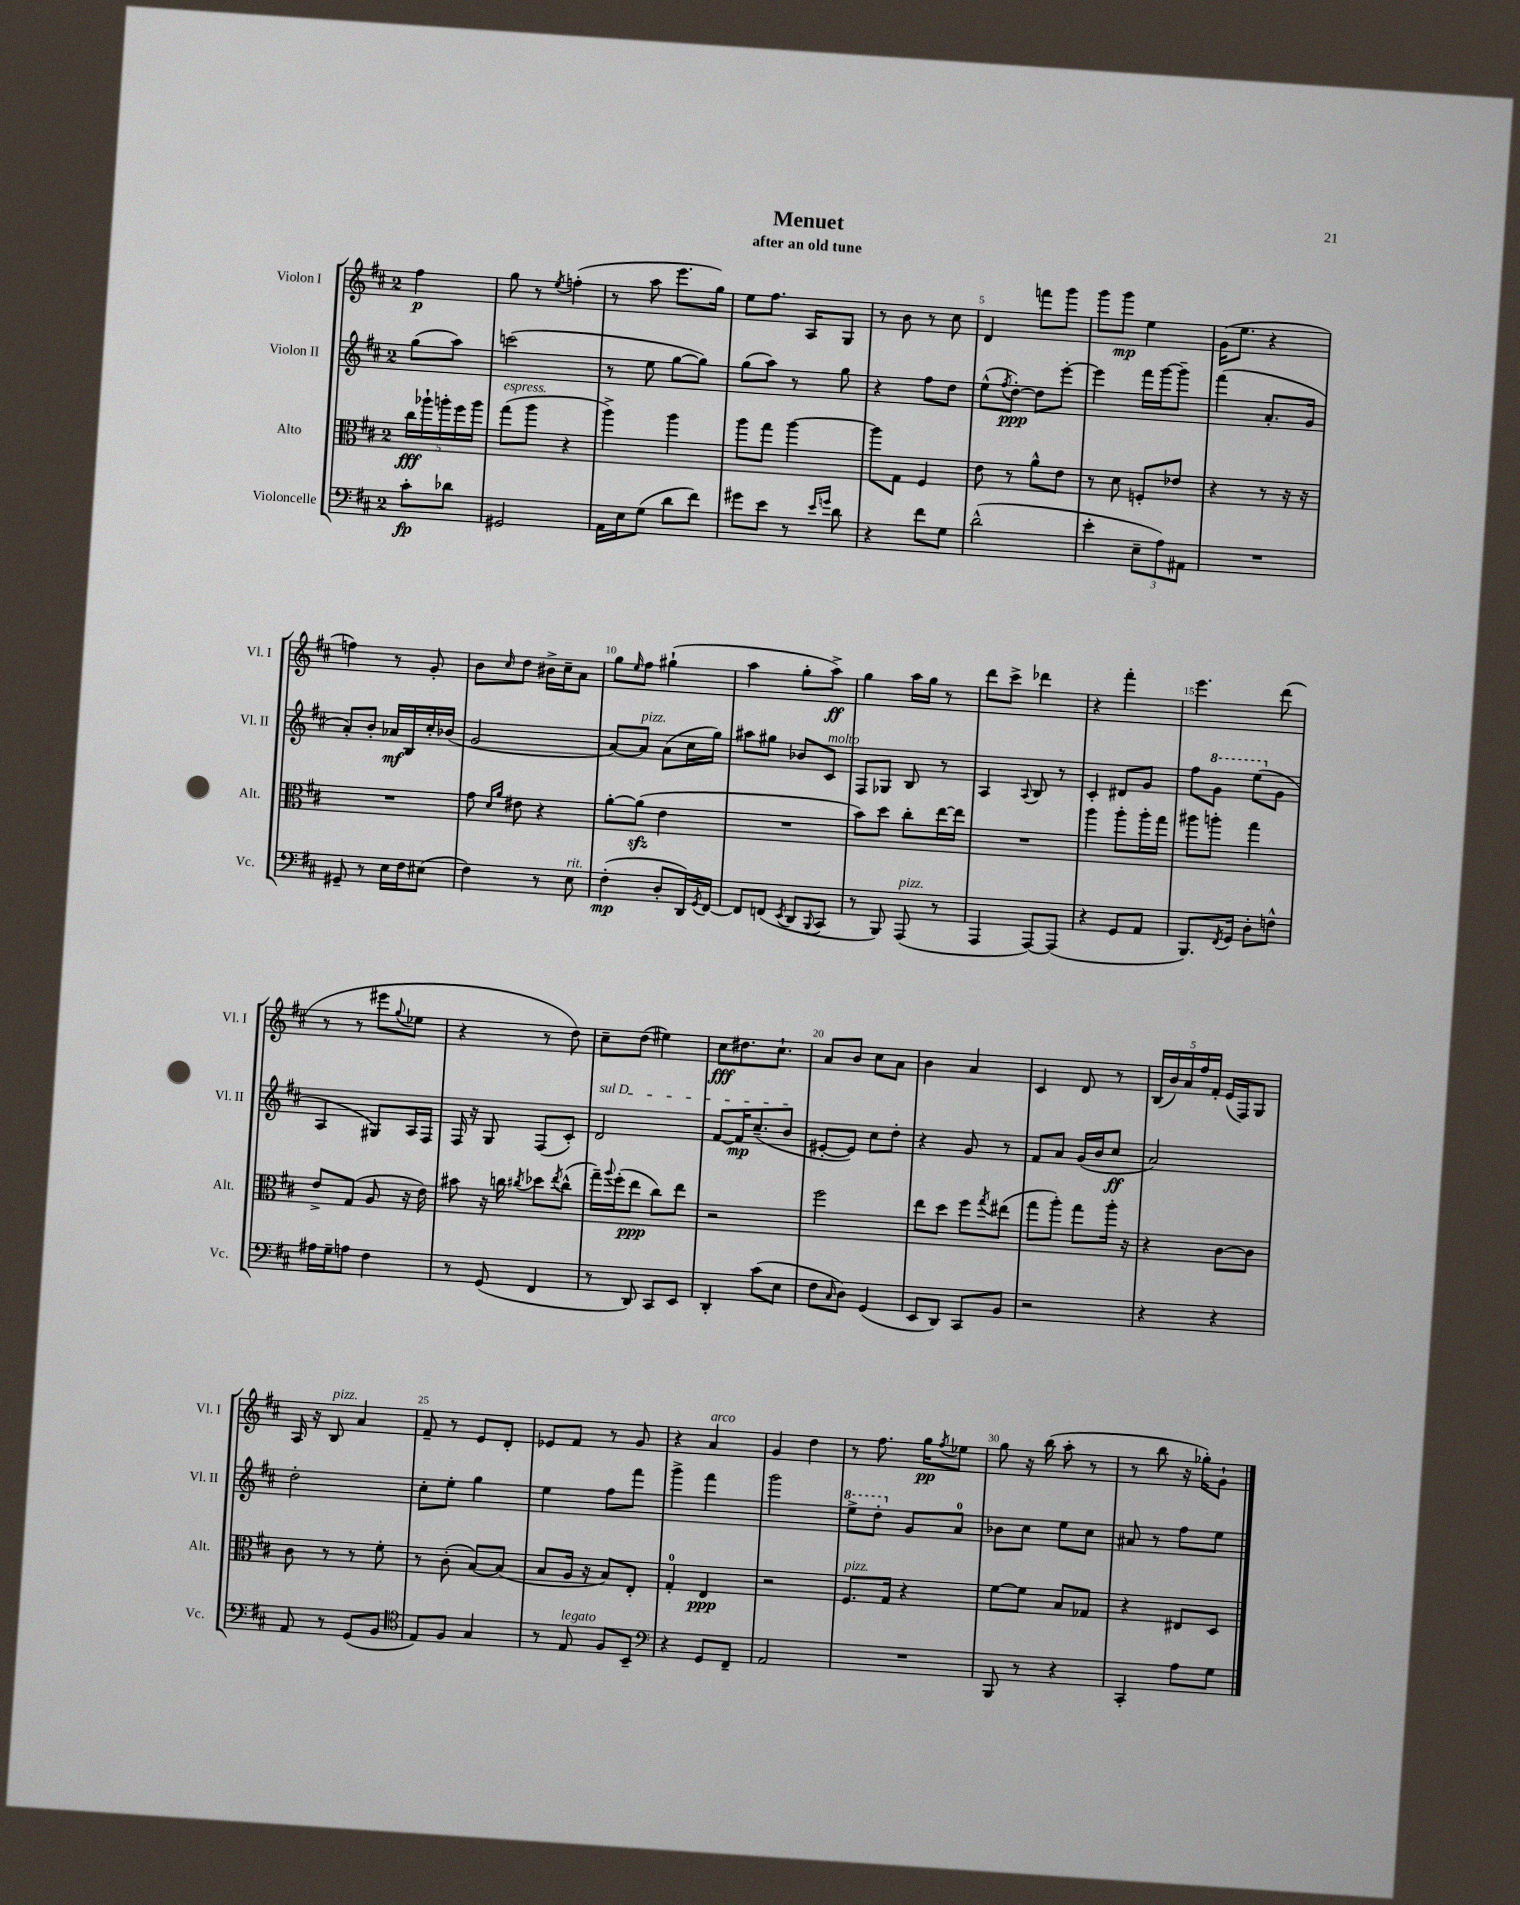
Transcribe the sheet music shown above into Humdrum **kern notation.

**kern	**dynam	**kern	**dynam	**kern	**dynam	**kern	**dynam
*part4	*part4	*part3	*part3	*part2	*part2	*part1	*part1
*staff4	*staff4	*staff3	*staff3	*staff2	*staff2	*staff1	*staff1
*I"Violoncelle	*	*I"Alto	*	*I"Violon II	*	*I"Violon I	*
*I'Vc.	*	*I'Alt.	*	*I'Vl. II	*	*I'Vl. I	*
*clefF4	*	*clefC3	*	*clefG2	*	*clefG2	*
*k[f#c#]	*	*k[f#c#]	*	*k[f#c#]	*	*k[f#c#]	*
*M2/4	*	*M2/4	*	*M2/4	*	*M2/4	*
=	=	=	=	=	=	=	=
8c#'\L	fp	20cc#\LL	fff	(8gg\L	.	4ff#\	p
.	.	20aa-X`\	.	.	.	.	.
.	.	20aan'\	.	.	.	.	.
8d-X\J	.	.	.	8aa\J)	.	.	.
.	.	20ff#\	.	.	.	.	.
.	.	20aa\JJ	.	.	.	.	.
=1	=1	=1	=1	=1	=1	=1	=1
!	!	!LO:TX:a:i:t=espress.	!	!	!	!	!
2GG#X/	.	(8gg\L	.	(2cccn\	.	8gg\	.
.	.	8aa\J	.	.	.	8r	.
.	.	.	.	.	.	8qee/	.
.	.	4r	.	.	.	(4ffn'\	.
=2	=2	=2	=2	=2	=2	=2	=2
16AA\LL	.	4aa^\)	.	8r	.	8r	.
16E\J	.	.	.	.	.	.	.
(8G\J	.	.	.	8ee\	.	8aa\	.
8d\L	.	4aa\	.	[8gg\L	.	8.eee\L	.
8f#\J)	.	.	.	8gg\J])	.	.	.
.	.	.	.	.	.	16gg\Jk)	.
=3	=3	=3	=3	=3	=3	=3	=3
8g#X\L	.	8aa\L	.	(8gg\L	.	8ee\L	.
8e\J	.	8gg\J	.	8aa\J)	.	8.ff#\J	.
8r	.	[4aa\	.	8r	.	.	.
.	.	.	.	.	.	16A/KL	.
16qqe/LL	.	.	.	.	.	.	.
16qqgn/JJ	.	.	.	.	.	.	.
8d\	.	.	.	8gg\	.	8G/J	.
=4	=4	=4	=4	=4	=4	=4	=4
4r	.	8aa\L]	.	4r	.	8r	.
.	.	8G\J	.	.	.	8b\	.
8f#\L	.	4F#/	.	8ff#\L	.	8r	.
8G\J	.	.	.	8dd\J	.	8cc#\	.
=5	=5	=5	=5	=5	=5	=5	=5
(2d^^\	.	8e\	.	(8ee^^\L	.	4d/	.
.	.	.	.	8qff#/	.	.	.
.	.	8r	.	[8dd'\J)	ppp	.	.
.	.	8a^^\L	.	8dd\L]	.	8fffn\L	.
.	.	8e\J	.	[8eee'\J	.	8ggg\J	.
=6	=6	=6	=6	=6	=6	=6	=6
4e'\	.	8r	.	4eee\]	.	8ggg\L	.
.	.	8d\	.	.	.	8ggg\J	mp
12E~\L	.	8Fn'/L	.	16fff#\LL	.	4ee\	.
.	.	.	.	[16ggg\J	.	.	.
12A\)	.	.	.	.	.	.	.
.	.	8e-X/J	.	8ggg~\J]	.	.	.
12AA#X\J	.	.	.	.	.	.	.
=7	=7	=7	=7	=7	=7	=7	=7
2r	.	4r	.	(4fff#\	.	(16g\KL	.
.	.	.	.	.	.	8.ee\J	.
.	.	8r	.	8.a'/L	.	4r	.
.	.	16r	.	.	.	.	.
.	.	16r	.	16g/Jk	.	.	.
!!LO:LB:g=z
=8	=8	=8	=8	=8	=8	=8	=8
8GG#X~/	.	2r	.	8a'/L)	.	4ffn\)	.
8r	.	.	.	8b'/J	.	.	.
16E\LL	.	.	.	16a-X/LL	mf	8r	.
16F#\J	.	.	.	16B/	.	.	.
(8E#X\J	.	.	.	16cc#'/	.	8g'/	.
.	.	.	.	(16b-X/JJ	.	.	.
=9	=9	=9	=9	=9	=9	=9	=9
4F#\)	.	8g\	.	2g/	.	8b\L	.
.	.	16qqd/LL	.	.	.	.	.
.	.	16qqa/JJ	.	.	.	16qqcc#/	.
.	.	8e#X\	.	.	.	8dd\J	.
8r	.	4r	.	.	.	16b#X^\LL	.
.	.	.	.	.	.	16cc#~\J	.
!LO:TX:a:i:t=rit.	!	!	!	!	!	!	!
8E\	.	.	.	.	.	8a\J	.
=10	=10	=10	=10	=10	=10	=10	=10
(4F#'\	mp	[8a'\L	.	[8a/L)	.	8gg\L	.
.	.	.	.	.	.	16qqee/	.
!	!	!	!	!LO:TX:a:i:t=pizz.	!	!	!
.	.	(8azz\J]	.	8a/J]	.	8ff#\J	.
8D'/L	.	4e\	.	(8a\L	.	(4gg#X`\	.
16DD/L)	.	.	.	16cc#\L	.	.	.
8qGG/	.	.	.	.	.	.	.
[16FF#/JJ	.	.	.	16gg\JJ)	.	.	.
=11	=11	=11	=11	=11	=11	=11	=11
8FF#/L]	.	2r	.	8aa#X\L	.	4aa\	.
(8FFn/J	.	.	.	8gg#X\J	.	.	.
8qEE/	.	.	.	.	.	.	.
8DD/L	.	.	.	8b-X/L	.	8gg'\L	.
8qqBBB/	.	.	.	.	.	.	.
!	!	!	!	!LO:TX:a:i:t=molto	!	!	!
8CC#/J	.	.	.	8c#/J	.	8aa^\J)	ff
=12	=12	=12	=12	=12	=12	=12	=12
8r	.	8b\L)	.	8F#/L	.	4gg\	.
8BBB/)	.	8dd\J	.	8G-X/J	.	.	.
!LO:TX:a:i:t=pizz.	!	!	!	!	!	!	!
(8AAA/	.	8cc#'\L	.	8B/	.	16aa\LL	.
.	.	.	.	.	.	16gg\JJ	.
8r	.	[16ee\L	.	8r	.	8r	.
.	.	16ee\JJ]	.	.	.	.	.
=13	=13	=13	=13	=13	=13	=13	=13
4AAA/	.	2r	.	4A/	.	8ddd\L	.
.	.	.	.	.	.	8ccc#^\J	.
.	.	.	.	8qqA/	.	.	.
[8AAA/L)	.	.	.	8B/	.	4ddd-X\	.
(8AAA/J]	.	.	.	8r	.	.	.
=14	=14	=14	=14	=14	=14	=14	=14
4r	.	4aa\	.	4c#'/	.	4r	.
8GG/L	.	8aa'\L	.	8d#X/L	.	4fff#'\	.
8AA/J	.	16aa'\L	.	8g/J	.	.	.
.	.	16gg\JJ	.	.	.	.	.
=15	=15	=15	=15	=15	=15	=15	=15
8.BBB/L)	.	8aa#X\L	.	8ff#\L	.	4.eee\	.
*	*	*	*	*8va	*	*	*
.	.	8aan'\J	.	8gg\J	.	.	.
8qFF#/	.	.	.	.	.	.	.
16GG/Jk	.	.	.	.	.	.	.
8D'\L	.	4gg\	.	(8eee\L	.	.	.
*	*	*	*	*X8va	*	*	*
8Fn^^\J	.	.	.	8g\J	.	(8ddd\	.
!!LO:LB:g=z
=16	=16	=16	=16	=16	=16	=16	=16
16A#X\LL	.	8e^/L	.	4A/	.	8r	.
16G~\J	.	.	.	.	.	.	.
8An\J	.	(8G/J	.	.	.	8r	.
4F#\	.	8A/	.	8G#X/L)	.	8eee#X\L	.
.	.	.	.	.	.	8qqgg/	.
.	.	16r	.	16A/L	.	8ee-X\J	.
.	.	16e\)	.	16F#/JJ	.	.	.
=17	=17	=17	=17	=17	=17	=17	=17
8r	.	8b#X\	.	16F#/	.	4r	.
.	.	.	.	16r	.	.	.
(8GG/	.	16r	.	8G/	.	.	.
.	.	16ccn\	.	.	.	.	.
.	.	8qcc#X/	.	.	.	.	.
4FF#/	.	8dd-X\L	.	(8F#/L	.	8r	.
.	.	8qee/	.	.	.	.	.
.	.	(8cc#^^\J	.	8c#'/J)	.	8dd\)	.
=18	=18	=18	=18	=18	=18	=18	=18
!	!	!	!	!LO:TX:a:i:t=sul D	!	!	!
8r	.	16gg~\LL)	.	2d/	.	8cc#~\L	.
.	.	8qqaa/	.	.	.	.	.
.	.	(16ff#'\J	.	.	.	.	.
8DD/)	.	8ee\J	ppp	.	.	(8dd\J	.
8CC#/L	.	8cc#\L)	.	.	.	4ee#X\)	.
8EE/J	.	8ee\J	.	.	.	.	.
=19	=19	=19	=19	=19	=19	=19	=19
4DD'/	.	2r	.	[8f#/L	.	8cc#\L	fff
.	.	.	.	16f#/K]	mp	8.dd#X\	.
.	.	.	.	(8.cc#~/	.	.	.
(8c#\L	.	.	.	.	.	.	.
.	.	.	.	.	.	8.cc#`\J	.
8E\J	.	.	.	8b/J	.	.	.
=20	=20	=20	=20	=20	=20	=20	=20
8F#\L	.	2ff#\	.	[8e#X'/L	.	8a/L	.
16qqC#/	.	.	.	.	.	.	.
8D\J)	.	.	.	8e#/J])	.	8b/J	.
(4GG/	.	.	.	8cc#\L	.	8cc#\L	.
.	.	.	.	8dd'\J	.	8a\J	.
=21	=21	=21	=21	=21	=21	=21	=21
8EE/L	.	8ee\L	.	4r	.	4b\	.
8DD/J)	.	8dd\J	.	.	.	.	.
8CC#/L	.	8ff#\L	.	8g/	.	4a/	.
.	.	8qgg/	.	.	.	.	.
8BB/J	.	(8ee#X\J	.	8r	.	.	.
=22	=22	=22	=22	=22	=22	=22	=22
2r	.	8gg\L	.	8f#/L	.	4c#/	.
.	.	8aa'\J)	.	8a/J	.	.	.
.	.	8gg\L	.	(16g/LL	.	8d/	.
.	.	.	.	16b/J	.	.	.
.	.	16aa'\Jk	.	8cc#/J	ff	8r	.
.	.	16r	.	.	.	.	.
=23	=23	=23	=23	=23	=23	=23	=23
4r	.	4r	.	2a/)	.	(20B/LL	.
.	.	.	.	.	.	20b/)	.
.	.	.	.	.	.	20a/	.
.	.	.	.	.	.	20ff#/	.
.	.	.	.	.	.	20f#'/JJ	.
4r	.	[8c#\L	.	.	.	(16e/LL	.
.	.	.	.	.	.	16F#/J)	.
.	.	8c#\J]	.	.	.	8G/J	.
!!LO:LB:g=z
=24	=24	=24	=24	=24	=24	=24	=24
8AA/	.	8c#\	.	2dd'\	.	16A/	.
.	.	.	.	.	.	16r	.
!	!	!	!	!	!	!LO:TX:a:i:t=pizz.	!
8r	.	8r	.	.	.	8B/	.
(8GG/L	.	8r	.	.	.	4a/	.
8BB/J	.	8f#'\	.	.	.	.	.
=25	=25	=25	=25	=25	=25	=25	=25
*clefC4	*	*	*	*	*	*	*
8E/L)	.	8r	.	8cc#'\L	.	8f#~/	.
8F#/J	.	(8c#'\	.	8ee'\J	.	8r	.
4G/	.	[8B/L)	.	4gg\	.	8e/L	.
.	.	(8B/J]	.	.	.	8d'/J	.
=26	=26	=26	=26	=26	=26	=26	=26
8r	.	8B/L	.	4ee\	.	8e-X/L	.
!LO:TX:a:i:t=legato	!	!	!	!	!	!	!
8E/	.	16A/Jk	.	.	.	8f#/J	.
.	.	16r	.	.	.	.	.
8F#/L	.	8B/L)	.	8ff#\L	.	8r	.
8BB~/J	.	8E'/J	.	8fff#\J	.	8g/	.
=27	=27	=27	=27	=27	=27	=27	=27
*clefF4	*	*	*	*	*	*	*
4r	.	4G'/	.	4ggg^\	.	4r	.
!	!	!	!	!	!	!LO:TX:a:i:t=arco	!
8GG/L	.	4E/	ppp	4fff#\	.	4a/	.
8FF#~/J	.	.	.	.	.	.	.
=28	=28	=28	=28	=28	=28	=28	=28
2AA/	.	2r	.	2ggg\	.	4g/	.
.	.	.	.	.	.	4dd\	.
=29	=29	=29	=29	=29	=29	=29	=29
*	*	*	*	*8va	*	*	*
!	!	!LO:TX:a:i:t=pizz.	!	!	!	!	!
2r	.	8.F#/L	.	8eee^\L	.	8r	.
.	.	.	.	8ddd'\J	.	8.ff#\	.
.	.	16G/Jk	.	.	.	.	.
*	*	*	*	*X8va	*	*	*
.	.	4r	.	8g/L	.	.	.
.	.	.	.	.	.	16gg\KL	pp
.	.	.	.	.	.	8qff#/	.
.	.	.	.	8a/J	.	8ee-X\J	.
=30	=30	=30	=30	=30	=30	=30	=30
8BBB/	.	[8f#\L	.	8b-X\L	.	8gg\	.
8r	.	8f#\J]	.	8cc#\J	.	16r	.
.	.	.	.	.	.	(16bb\	.
4r	.	8B/L	.	8ee\L	.	8aa'\	.
.	.	8G-X/J	.	8cc#\J	.	8r	.
=31	=31	=31	=31	=31	=31	=31	=31
4CC#'/	.	4r	.	8a#X/	.	8r	.
.	.	.	.	8r	.	8bb\	.
8A\L	.	8E#X/L	.	8ff#\L	.	16r	.
.	.	.	.	.	.	16gg-X'\KL)	.
8G\J	.	8D/J	.	8ee\J	.	8g`\J	.
==	==	==	==	==	==	==	==
*-	*-	*-	*-	*-	*-	*-	*-
